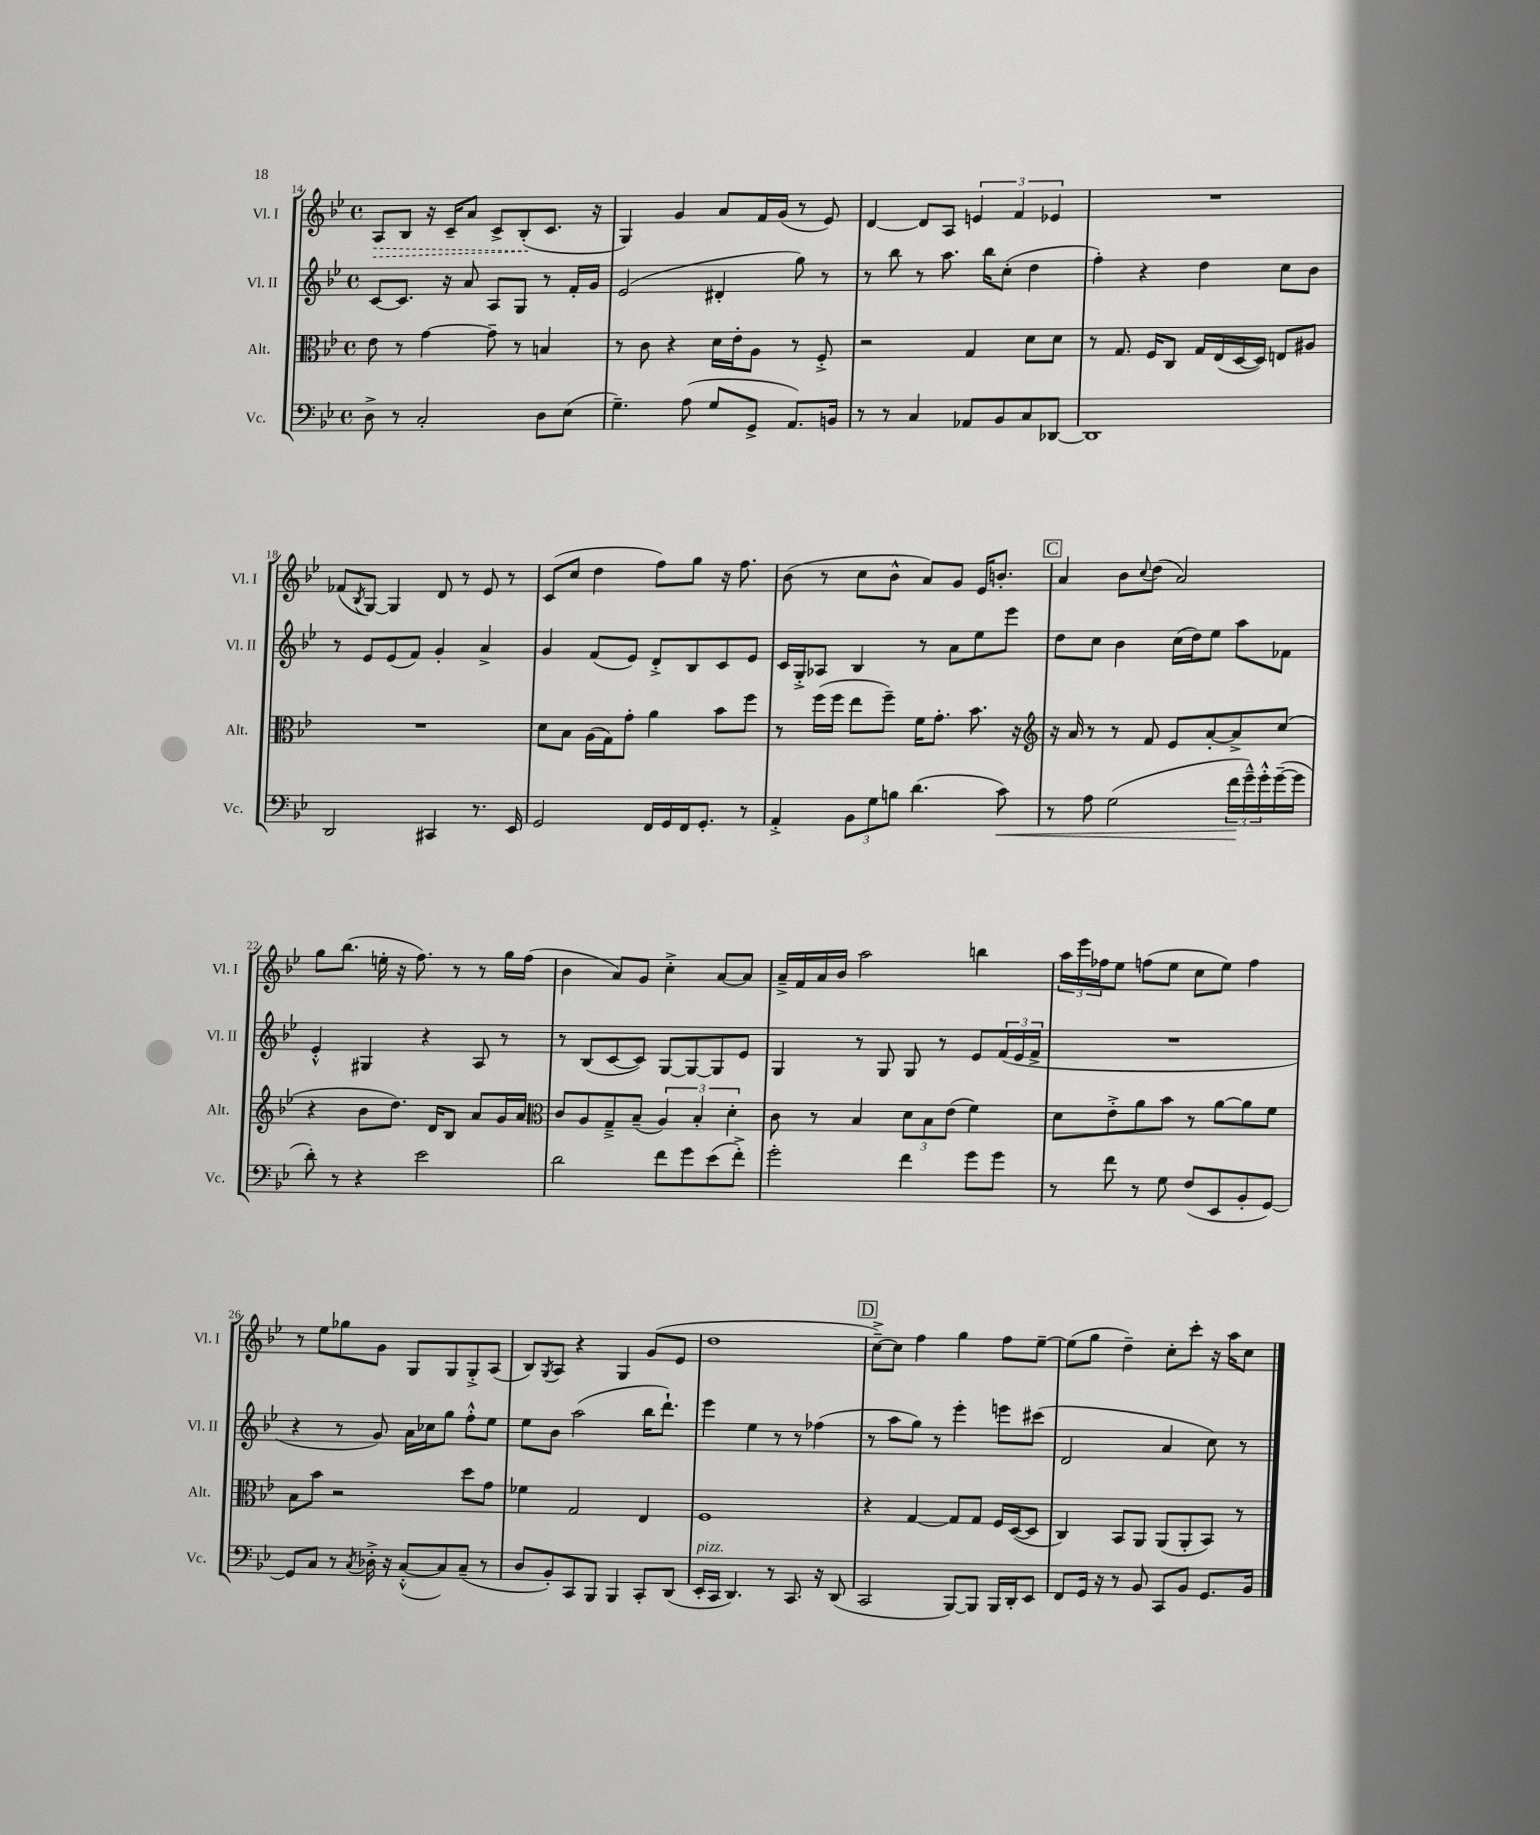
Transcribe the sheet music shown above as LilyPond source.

<<
\new StaffGroup <<
\new Staff = "s0" \with { instrumentName = "Vl. I" shortInstrumentName = "Vl. I" } {
    \clef treble \key bes \major \defaultTimeSignature \time 4/4
    \once \override Hairpin.style = #'dashed-line a8\> bes8 r16 c'16-- a'8 c'8-> bes8-.\!( c'8. r16 |
    g4) g'4 a'8 f'16 g'16( r8 ees'8) |
    d'4~ d'8 a8 \tuplet 3/2 { e'4 f'4 ees'4 } |
    R1 |
    fes'8( \acciaccatura { bes8 } g8~) g4 d'8 r8 ees'8 r8 |
    c'8( c''8 d''4 f''8) g''8 r16 f''8. |
    bes'8( r8 c''8 bes'8-^ a'8) g'8 ees'16 b'8.-. |
    \mark \markup { \box "C" } a'4 bes'8 \appoggiatura { c''8 } d''8( a'2) |
    g''8 bes''8.( e''16-. r16 f''8.) r8 r8 g''16 f''16( |
    bes'4 a'8) g'8 c''4-.-> a'8~ a'8 |
    a'16---> f'16 a'16 bes'16 a''2 b''4 |
    \tuplet 3/2 { a''16 ees'''16 fes''16 } ees''8 f''8( ees''8 c''8 ees''8) f''4 |
    r8 ees''8 ges''8 g'8 g8 g8 g8-.-> a8( |
    bes8) \acciaccatura { g8 } a8 r4 g4 g'8( ees'8 |
    d''1 |
    \mark \markup { \box "D" } c''8~--->) c''8 f''4 g''4 f''8 ees''8~-- |
    ees''8( g''8 d''4--) c''8-. c'''8-. r16 a''16 c''8 \bar "|." |
}
\new Staff = "s1" \with { instrumentName = "Vl. II" shortInstrumentName = "Vl. II" } {
    \clef treble \key bes \major \defaultTimeSignature \time 4/4
    c'8~ c'8. r16 a'8 a8 g8 r8 f'16-. g'16 |
    ees'2( dis'4-. g''8) r8 |
    r8 bes''8 r8 a''8. bes''16 c''8-.( d''4 |
    f''4-.) r4 d''4 c''8 bes'8 |
    r8 ees'8 ees'8( f'8) g'4-. a'4-> |
    g'4 f'8( ees'8) d'8-.-> bes8 c'8 ees'8 |
    c'16 g16-.-> aes8 bes4 r8 a'8 ees''8 ees'''8 |
    \mark \markup { \box "C" } d''8 c''8 bes'4 c''16( d''16) ees''8 a''8 fes'8 |
    ees'4-.-^ gis4 r4 a8 r8 |
    r8 bes8( c'8~ c'8) g8~ g8~ g8 ees'8 |
    g4 r8 g8 g8 r8 ees'8 \tuplet 3/2 { f'16( ees'16 f'16-> } |
    R1 |
    r4 r8 g'8) a'16 ces''16 g''8 f''8-.-^ ees''8 |
    ees''8 bes'8 a''2( bes''16 d'''8.-!) |
    ees'''4 ees''4 r8 r8 fes''4( |
    \mark \markup { \box "D" } r8 a''8 g''8) r8 ees'''4-. e'''8 cis'''8( |
    d'2 a'4 c''8) r8 \bar "|." |
}
\new Staff = "s2" \with { instrumentName = "Alt." shortInstrumentName = "Alt." } {
    \clef alto \key bes \major \defaultTimeSignature \time 4/4
    ees'8 r8 g'4~ g'8-- r8 b4 |
    r8 c'8 r4 d'16 ees'16-. a8 r8 f8-.-> |
    r2 g4 d'8 d'8 |
    r8 g8. f16 c8 g16 ees16( d16~ d16) e8 ais8 |
    R1 |
    d'8 bes8 a16( g16) g'8-. a'4 bes'8 f''8 |
    r8 f''16( f''16 ees''8 f''8--) f'16 g'8.-. bes'8. r16 |
    \mark \markup { \box "C" } \clef treble r16 a'16 r8 r8 f'8 ees'8 a'8~-. a'8-> c''8( |
    r4 bes'8 d''8.) d'16 bes8 a'8 g'16 a'16 |
    \clef alto c'8 a8 g8---> bes8--( \tuplet 3/2 { a4) bes4-. d'4-. } |
    c'8 r8 bes4 \tuplet 3/2 { d'8 bes8 ees'8( } f'4) |
    d'8 ees'8-.-> a'8 bes'8 r8 a'8~ a'8 f'8 |
    bes8 bes'8 r2 d''8 g'8 |
    fes'4 g2 ees4 |
    f1 |
    \mark \markup { \box "D" } r4 g4~ g8 g8 f16 d16~( d8 |
    c4) bes,8 a,8 a,8( a,8-. bes,8) r8 \bar "|." |
}
\new Staff = "s3" \with { instrumentName = "Vc." shortInstrumentName = "Vc." } {
    \clef bass \key bes \major \defaultTimeSignature \time 4/4
    d8-> r8 c2-. d8 ees8( |
    g4.--) a8( g8 g,8-> a,8.) b,16 |
    r8 r8 c4 aes,8 bes,8 c8 des,8~ |
    des,1 |
    d,2 cis,4 r8. ees,16 |
    g,2 f,16 g,16 f,16 g,8.-. r8 |
    a,4-.-> \tuplet 3/2 { bes,8 g8 b8 } d'4.( c'8\<) |
    \mark \markup { \box "C" } r8 a8 g2( \tuplet 3/2 { f'16\! g'16---^) g'16-.-^ } g'16~--( g'16 |
    d'8-.) r8 r4 ees'2 |
    d'2 f'8 g'8 ees'8( f'8-.->) |
    g'2-. f'4 g'8 g'8 |
    r8 f'8 r8 g8 f8( ees,8 bes,8-. g,8~) |
    g,8 c8 r8 \acciaccatura { c8 } des16-.-> r16 c8~-.-^( c8) c8--( r8 |
    d8 bes,8-.) c,8 bes,,8 bes,,4 c,8-. d,8( |
    ees,16-.^\markup { \italic "pizz." } c,16 d,4.) r8 c,8. r16 d,8( |
    \mark \markup { \box "D" } c,2 bes,,8~) bes,,8 bes,,16 d,16-. ees,8 |
    f,8 g,16 r16 r8 bes,8 c,8 bes,8 g,8. bes,16 \bar "|." |
}
>>
>>
\layout { \context { \Score currentBarNumber = #14 } }
